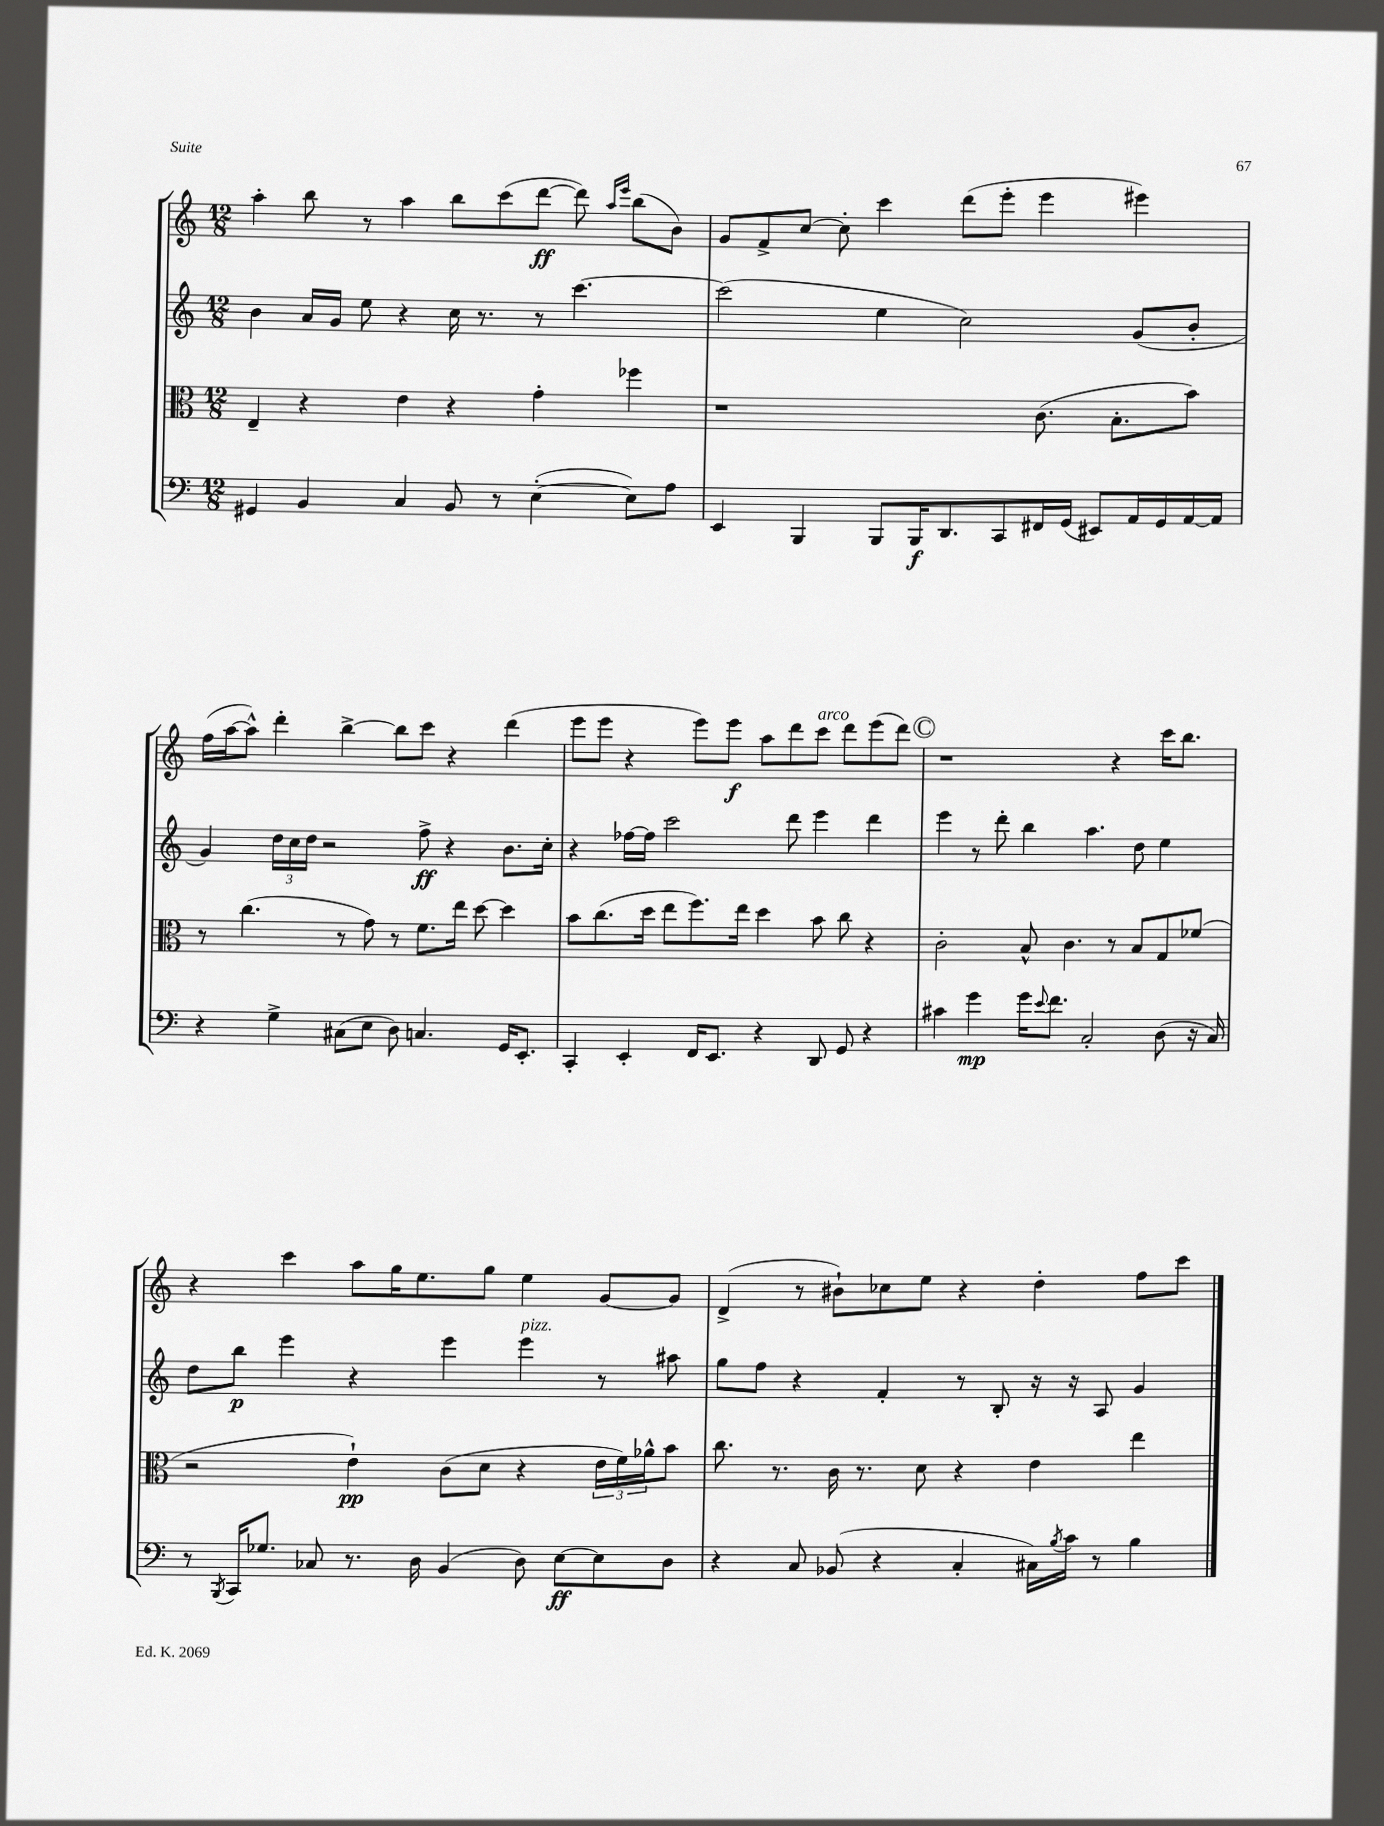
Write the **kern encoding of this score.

**kern	**kern	**kern	**kern
*staff4	*staff3	*staff2	*staff1
*clefF4	*clefC3	*clefG2	*clefG2
*k[]	*k[]	*k[]	*k[]
*M12/8	*M12/8	*M12/8	*M12/8
4GG#	4E~	4b	4aa'
4BB	4r	16a	8bb
.	.	16g	.
.	.	8ee	8r
4C	4e	4r	4aa
8BB	4r	16cc	8bb
.	.	8.r	.
8r	.	.	(8ccc
([4E'	4g'	8r	[8ddd
.	.	[4.ccc	8ddd])
.	.	.	16qqaa
.	.	.	16qqeee
8E])	4ff-	.	(8bb
8A	.	.	8b)
=	=	=	=
4EE	1r	(2ccc]	8g
.	.	.	8f^
4BBB	.	.	[8cc
.	.	.	8cc']
8BBB	.	4ee	4ccc
16BBB	.	.	.
8.DD	.	.	.
.	.	2cc)	(8ddd
8CC	.	.	8eee'
16FF#	(8.c	.	4eee
(16GG	.	.	.
8EE#)	.	.	.
.	8.B'	.	.
16AA	.	(8g	4eee#)
16GG	.	.	.
[16AA	8b)	8b'	.
16AA]	.	.	.
=	=	=	=
4r	8r	4g)	(16ff
.	.	.	[16aa
.	(4.cc	.	8aa^^])
4G^	.	24dd	4ddd'
.	.	24cc	.
.	.	24dd	.
.	.	2r	.
(8C#	8r	.	[4bb^
8E	8g)	.	.
8D)	8r	.	8bb]
4.C	8.f	8ff^	8ccc
.	.	4r	4r
.	16ee	.	.
.	[8dd	.	.
16GG	4dd]	8.b	(4ddd
8.EE'	.	.	.
.	.	16cc'	.
=	=	=	=
4CC'	8b	4r	8eee
.	(8.cc	.	8eee
4EE'	.	[16ff-	4r
.	16dd	16ff-]	.
.	8ee	2ccc	.
16FF	8.ff)	.	8eee)
8.EE	.	.	.
.	.	.	8eee
.	16ee	.	.
4r	4dd	.	8aa
.	.	8ddd	8ddd
8DD	8b	4eee	8ccc
8GG	8cc	.	8ddd
4r	4r	4ddd	(8eee
.	.	.	8ddd)
=	=	=	=
4c#	2c'	4eee	1r
4g	.	8r	.
.	.	8ddd'	.
16g	8B^^	4bb	.
8qqe	.	.	.
8.f	.	.	.
.	4.c	.	.
2C'	.	4.aa	.
.	8r	.	4r
.	8B	8dd	.
(8D	8G	4ee	16ccc
.	.	.	8.bb
16r	(8f-	.	.
16C)	.	.	.
=	=	=	=
8r	2r	8dd	4r
8qBBB	.	.	.
16CC	.	8bb	.
8.G-	.	.	.
.	.	4eee	4ccc
8C-	.	.	.
8.r	4e`)	4r	8aa
.	.	.	16gg
16D	.	.	8.ee
(4BB	(8c	4eee	.
.	8d	.	8gg
8D)	4r	4eee	4ee
[8E	.	.	.
8E]	24e	8r	[8g
.	24f)	.	.
.	24a-^^	.	.
8D	8b	8aa#	8g]
=	=	=	=
4r	8.cc	8gg	(4d^
.	.	8ff	.
.	8.r	.	.
8C	.	4r	8r
(8BB-	16c	.	8b#`)
.	8.r	.	.
4r	.	4f'	8cc-
.	8d	.	8ee
4C'	4r	8r	4r
.	.	8B'	.
16C#)	4e	16r	4dd'
8qB	.	.	.
16c	.	16r	.
8r	.	8A	.
4B	4ee	4g	8ff
.	.	.	8ccc
==	==	==	==
*-	*-	*-	*-
